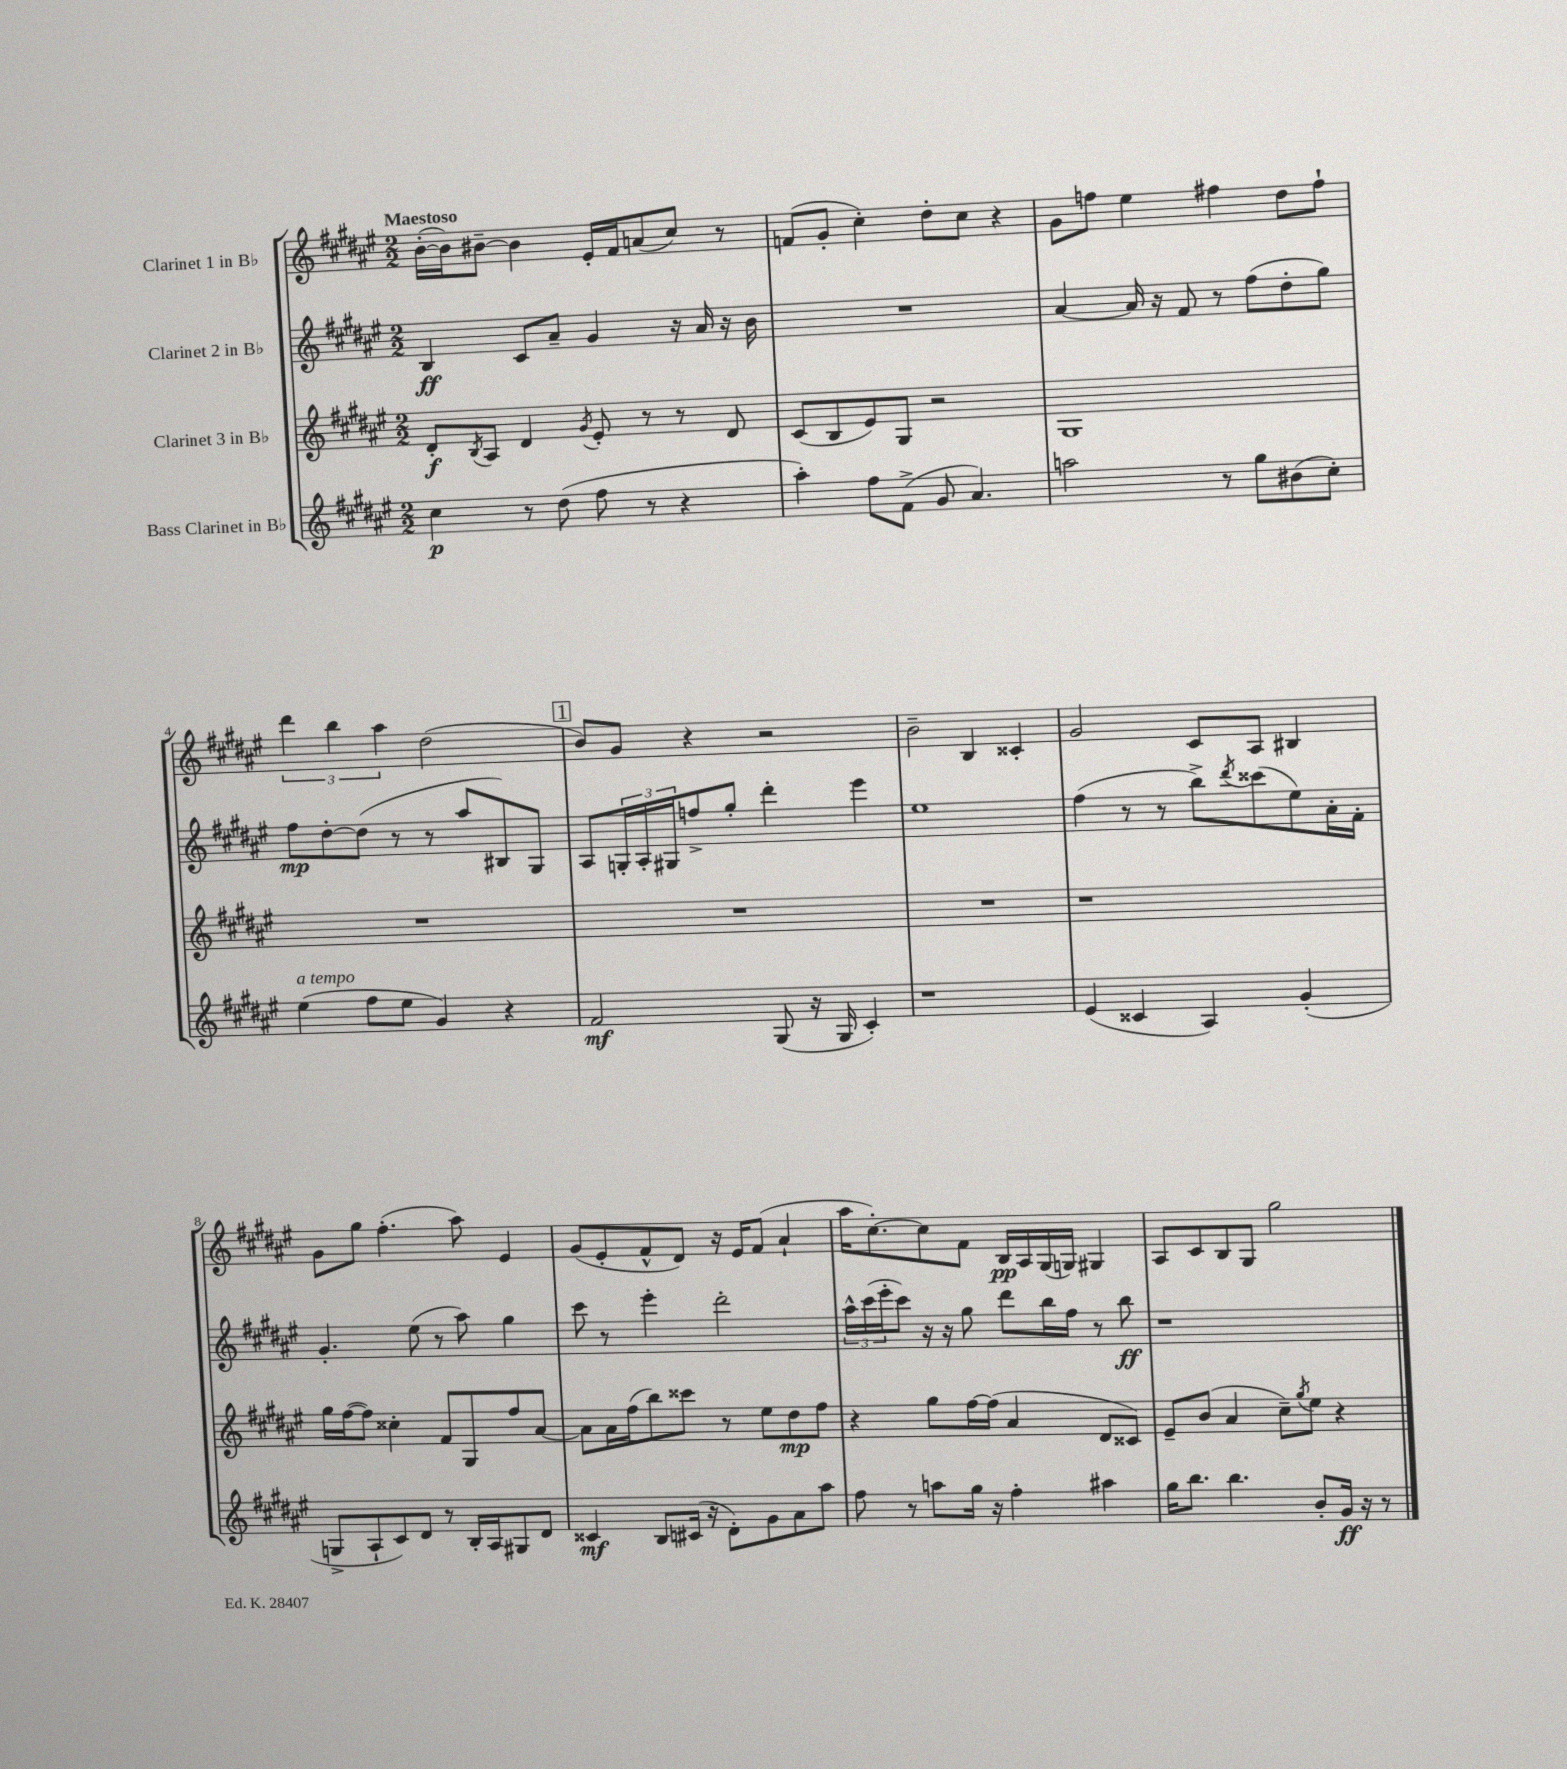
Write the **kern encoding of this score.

**kern	**dynam	**kern	**dynam	**kern	**dynam	**kern	**dynam
*part4	*part4	*part3	*part3	*part2	*part2	*part1	*part1
*staff4	*staff4	*staff3	*staff3	*staff2	*staff2	*staff1	*staff1
*I"Bass Clarinet in B♭	*	*I"Clarinet 3 in B♭	*	*I"Clarinet 2 in B♭	*	*I"Clarinet 1 in B♭	*
*clefG2	*	*clefG2	*	*clefG2	*	*clefG2	*
*k[f#c#g#d#a#e#]	*	*k[f#c#g#d#a#e#]	*	*k[f#c#g#d#a#e#]	*	*k[f#c#g#d#a#e#]	*
*M2/2	*	*M2/2	*	*M2/2	*	*M2/2	*
=1	=1	=1	=1	=1	=1	=1	=1
!	!	!	!	!	!	!LO:TX:a:B:t=Maestoso	!
4cc#\	p	8d#'/L	f	4B/	ff	([16b'\LL	.
.	.	.	.	.	.	16b\J])	.
.	.	8qB/	.	.	.	.	.
.	.	8A#/J	.	.	.	[8b#X~\J	.
8r	.	4d#/	.	8c#/L	.	4b#\]	.
(8dd#\	.	.	.	8a#~/J	.	.	.
.	.	8qg#/	.	.	.	.	.
8ff#\	.	8e#'/	.	4g#/	.	16e#'/LL	.
.	.	.	.	.	.	16f#/J	.
8r	.	8r	.	.	.	(8an/	.
4r	.	8r	.	16r	.	8cc#/J)	.
.	.	.	.	16a#/	.	.	.
.	.	8d#/	.	16r	.	8r	.
.	.	.	.	16b\	.	.	.
=2	=2	=2	=2	=2	=2	=2	=2
4aa#'\)	.	(8c#/L	.	1r	.	(8fn/L	.
.	.	8B/	.	.	.	8g#'/J	.
8ff#\L	.	8e#/)	.	.	.	4cc#'\)	.
(8f#^\J	.	8G#/J	.	.	.	.	.
8g#/	.	2r	.	.	.	8dd#'\L	.
4.a#/)	.	.	.	.	.	8cc#\J	.
.	.	.	.	.	.	4r	.
=3	=3	=3	=3	=3	=3	=3	=3
2aan\	.	1G#	.	[4a#/	.	8g#\L	.
.	.	.	.	.	.	8ffn\J	.
.	.	.	.	16a#/]	.	4ee#\	.
.	.	.	.	16r	.	.	.
.	.	.	.	8f#/	.	.	.
8r	.	.	.	8r	.	4ff#X\	.
8gg#\L	.	.	.	(8ff#\L	.	.	.
(8b#X\	.	.	.	8dd#'\	.	8dd#\L	.
8cc#'\J)	.	.	.	8gg#\J)	.	8ff#`\J	.
!!LO:LB:g=z
=4	=4	=4	=4	=4	=4	=4	=4
!LO:TX:a:i:t=a tempo	!	!	!	!	!	!	!
(4ee#\	.	1r	.	8ff#\L	mp	6ddd#\	.
.	.	.	.	[8dd#'\	.	.	.
.	.	.	.	.	.	6bb\	.
8ff#\L	.	.	.	(8dd#\J]	.	.	.
.	.	.	.	.	.	6aa#\	.
8ee#\J	.	.	.	8r	.	.	.
4g#/)	.	.	.	8r	.	(2dd#\	.
.	.	.	.	8aa#/L	.	.	.
4r	.	.	.	8B#X/)	.	.	.
.	.	.	.	8G#/J	.	.	.
!!LO:REH:place=s1:t=1
=5	=5	=5	=5	=5	=5	=5	=5
2f#/	mf	1r	.	8A#/L	.	8b/L)	.
.	.	.	.	24Gn'/L	.	8g#/J	.
.	.	.	.	24A#'/	.	.	.
.	.	.	.	24G#X/J	.	.	.
.	.	.	.	8ffn^/	.	4r	.
.	.	.	.	8gg#'/J	.	.	.
(8G#/	.	.	.	4ddd#'\	.	2r	.
16r	.	.	.	.	.	.	.
16G#/	.	.	.	.	.	.	.
4c#'/)	.	.	.	4eee#\	.	.	.
=6	=6	=6	=6	=6	=6	=6	=6
1r	.	1r	.	1ee#	.	2b~\	.
.	.	.	.	.	.	4B/	.
.	.	.	.	.	.	4c##X'/	.
=7	=7	=7	=7	=7	=7	=7	=7
(4e#/	.	1r	.	(4ff#\	.	2g#/	.
4c##X/	.	.	.	8r	.	.	.
.	.	.	.	8r	.	.	.
4A#/)	.	.	.	8bb^\L)	.	8c#/L	.
.	.	.	.	8qddd#/	.	.	.
.	.	.	.	(8ccc##X\	.	8A#/J	.
(4g#'/	.	.	.	8ee#\)	.	4B#X/	.
.	.	.	.	16a#'\L	.	.	.
.	.	.	.	16f#'\JJ	.	.	.
!!LO:LB:g=z
=8	=8	=8	=8	=8	=8	=8	=8
8Gn^/L	.	16gg#\LL	.	4.g#'/	.	8g#\L	.
.	.	([16ff#\J	.	.	.	.	.
8A#`/	.	8ff#\J])	.	.	.	8gg#\J	.
8c#/)	.	4cc##X'\	.	.	.	(4.ff#'\	.
8d#/J	.	.	.	(8ee#\	.	.	.
8r	.	8f#/L	.	8r	.	.	.
16B'/LL	.	8G#/	.	8aa#\)	.	8aa#\)	.
16A#/J	.	.	.	.	.	.	.
8G#X/	.	8ff#/	.	4gg#\	.	4e#/	.
8d#/J	.	[8a#/J	.	.	.	.	.
=9	=9	=9	=9	=9	=9	=9	=9
4c##X/	mf	8a#\L]	.	8ccc#\	.	(8g#/L	.
.	.	16a#\L	.	8r	.	8e#'/	.
.	.	(16ff#\J	.	.	.	.	.
8B/L	.	8bb\)	.	4eee#'\	.	8f#^^/	.
(16c#X/Jk	.	8ccc##X\J	.	.	.	8d#/J)	.
16r	.	.	.	.	.	.	.
8d#'\L)	.	8r	.	2ddd#'\	.	16r	.
.	.	.	.	.	.	16e#/KL	.
8g#\	.	8ee#\L	.	.	.	(8f#/J	.
8a#\	.	8dd#\	mp	.	.	4a#`/	.
8aa#\J	.	8ff#\J	.	.	.	.	.
=10	=10	=10	=10	=10	=10	=10	=10
8ff#\	.	4r	.	24aa#^^\LL	.	16aa#\KL	.
.	.	.	.	(24ccc#\	.	.	.
.	.	.	.	.	.	[8.cc#'\)	.
.	.	.	.	24eee#'\J	.	.	.
8r	.	.	.	8ccc#\J)	.	.	.
8aan\L	.	8gg#\L	.	16r	.	8cc#\]	.
.	.	.	.	16r	.	.	.
16gg#\Jk	.	[16ff#\L	.	8gg#\	.	8f#\J	.
16r	.	(16ff#\JJ]	.	.	.	.	.
4ff#'\	.	4a#/	.	8ddd#\L	.	16B/LL	pp
.	.	.	.	.	.	16A#/	.
.	.	.	.	16bb\L	.	(16G#/	.
.	.	.	.	16ff#\JJ	.	16Gn/JJ)	.
4aa#X\	.	8d#/L	.	8r	.	4G#X/	.
.	.	8c##X/J)	.	8bb\	ff	.	.
=11	=11	=11	=11	=11	=11	=11	=11
16gg#\KL	.	8e#~/L	.	1r	.	8A#/L	.
8.bb\J	.	.	.	.	.	.	.
.	.	(8b/J	.	.	.	8c#/	.
4.bb\	.	4a#/	.	.	.	8B/	.
.	.	.	.	.	.	8G#/J	.
.	.	8cc#~\L)	.	.	.	2gg#\	.
.	.	8qgg#/	.	.	.	.	.
8b'/L	.	8ee#\J	.	.	.	.	.
16g#/Jk	ff	4r	.	.	.	.	.
16r	.	.	.	.	.	.	.
8r	.	.	.	.	.	.	.
==	==	==	==	==	==	==	==
*-	*-	*-	*-	*-	*-	*-	*-
